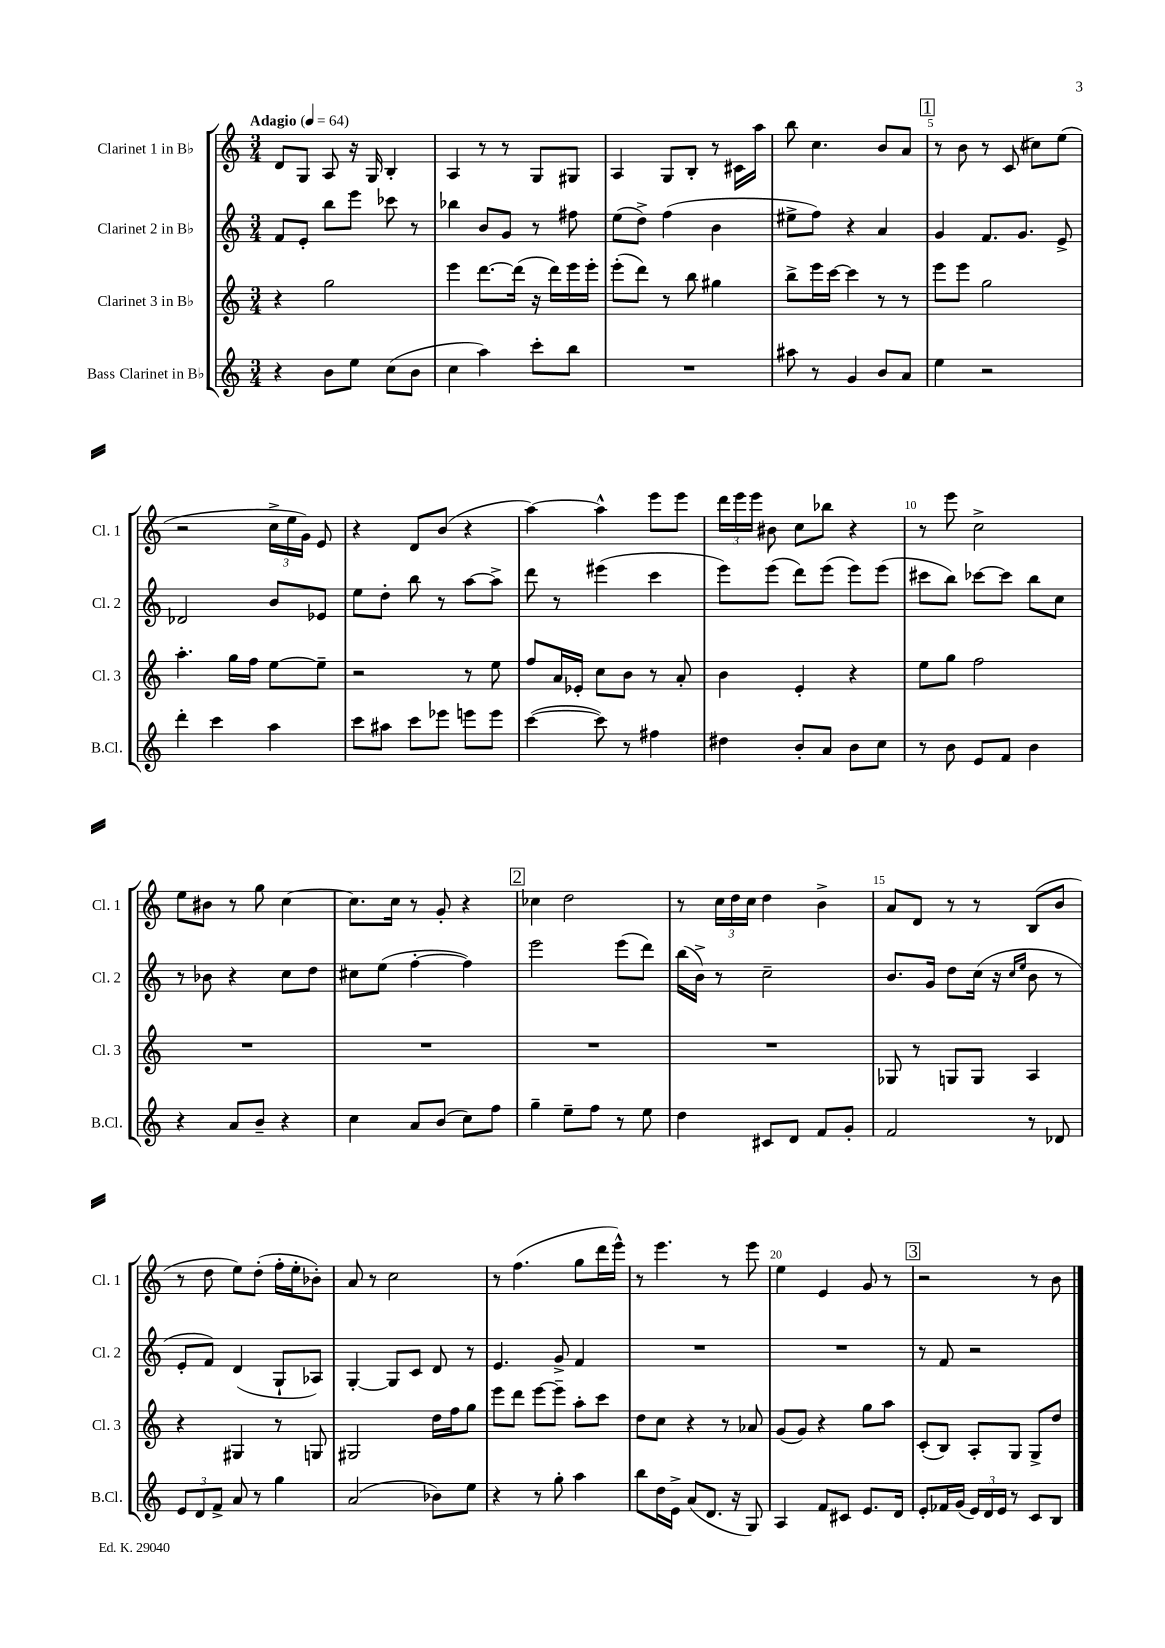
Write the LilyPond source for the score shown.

<<
\new StaffGroup <<
\new Staff = "s0" \with { instrumentName = "Clarinet 1 in Bb" shortInstrumentName = "Cl. 1" } {
    \clef treble \key c \major \numericTimeSignature \time 3/4 \tempo "Adagio" 4 = 64
    \autoBeamOff d'8[ g8] a8 r16 g16 b4-. |
    a4 r8 r8 g8[ gis8] |
    a4 g8[ b8]-. r8 cis'16[ a''16] |
    b''8 c''4. b'8[ a'8] |
    \mark \markup { \box "1" } r8 b'8 r8 c'8( cis''8[) e''8]( |
    r2 \tuplet 3/2 { c''16[-> e''16 g'16]) } e'8 |
    r4 d'8[ b'8]( r4 |
    a''4~) a''4-^ e'''8[ e'''8] |
    \tuplet 3/2 { d'''16[ e'''16 e'''16] } bis'8 c''8[ bes''8] r4 |
    r8 e'''8 c''2-> |
    e''8[ bis'8] r8 g''8 c''4~ |
    c''8.[ c''16] r8 g'8-. r4 |
    \mark \markup { \box "2" } ces''4 d''2 |
    r8 \tuplet 3/2 { c''16[ d''16 c''16] } d''4 b'4-> |
    a'8[ d'8] r8 r8 b8[( b'8] |
    r8 d''8 e''8[) d''8]-.( f''16[-. e''16-. bes'8]-.) |
    a'8 r8 c''2 |
    r8 f''4.( g''8[ d'''16 e'''16]-^) |
    r8 e'''4. r8 e'''8 |
    e''4 e'4 g'8 r8 |
    \mark \markup { \box "3" } r2 r8 b'8 \bar "|." |
}
\new Staff = "s1" \with { instrumentName = "Clarinet 2 in Bb" shortInstrumentName = "Cl. 2" } {
    \clef treble \key c \major \numericTimeSignature \time 3/4
    \autoBeamOff f'8[ e'8]-. b''8[ e'''8] ces'''8 r8 |
    bes''4 b'8[ g'8] r8 fis''8 |
    e''8[( d''8]->) f''4( b'4 |
    eis''8[-> f''8]) r4 a'4 |
    \mark \markup { \box "1" } g'4 f'8.[ g'8.] e'8-> |
    des'2 b'8[ ees'8] |
    e''8[ d''8]-. b''8 r8 a''8[~ a''8]-> |
    d'''8 r8 eis'''4( c'''4 |
    e'''8[) e'''8]( d'''8[) e'''8]( e'''8[) e'''8]( |
    cis'''8[ b''8]) ces'''8[~ ces'''8] b''8[ c''8] |
    r8 bes'8 r4 c''8[ d''8] |
    cis''8[ e''8]( f''4~-. f''4) |
    \mark \markup { \box "2" } e'''2 e'''8[( d'''8]) |
    b''16[( b'16]->) r8 c''2-- |
    b'8.[ g'16] d''8[ c''16]( r16 \grace { c''16[ e''16] } b'8 r8 |
    e'8[-. f'8]) d'4( g8[-! aes8]) |
    g4~-. g8[ c'8] d'8 r8 |
    e'4. g'8-> f'4 |
    R2. |
    R2. |
    \mark \markup { \box "3" } r8 f'8 r2 \bar "|." |
}
\new Staff = "s2" \with { instrumentName = "Clarinet 3 in Bb" shortInstrumentName = "Cl. 3" } {
    \clef treble \key c \major \numericTimeSignature \time 3/4
    \autoBeamOff r4 g''2 |
    e'''4 d'''8.[~ d'''16]( r16 d'''16[) e'''16 e'''16]-. |
    e'''8[-.( d'''8]) r8 b''8 gis''4 |
    b''8[-> e'''16 c'''16]~ c'''4 r8 r8 |
    \mark \markup { \box "1" } e'''8[ e'''8] g''2 |
    a''4.-. g''16[ f''16] e''8[~ e''8]-- |
    r2 r8 e''8 |
    f''8[ a'16 ees'16]-. c''8[ b'8] r8 a'8-. |
    b'4 e'4-. r4 |
    e''8[ g''8] f''2 |
    R2. |
    R2. |
    \mark \markup { \box "2" } R2. |
    R2. |
    ges8 r8 g8[ g8] a4 |
    r4 gis4 r8 g8 |
    gis2 d''16[ f''16 g''8] |
    e'''8[ d'''8] e'''8[~ e'''8]-- a''8[-. c'''8] |
    d''8[ c''8] r4 r8 aes'8 |
    g'8[( g'8]) r4 g''8[ a''8] |
    \mark \markup { \box "3" } c'8[-.( b8]) a8[-. g8] g8[-> d''8] \bar "|." |
}
\new Staff = "s3" \with { instrumentName = "Bass Clarinet in Bb" shortInstrumentName = "B.Cl." } {
    \clef treble \key c \major \numericTimeSignature \time 3/4
    \autoBeamOff r4 b'8[ e''8] c''8[( b'8] |
    c''4 a''4) c'''8[-. b''8] |
    R2. |
    ais''8 r8 g'4 b'8[ a'8] |
    \mark \markup { \box "1" } e''4 r2 |
    d'''4-. c'''4 a''4 |
    c'''8[ ais''8] c'''8[ ees'''8] e'''8[ e'''8] |
    c'''4~( c'''8) r8 fis''4 |
    dis''4 b'8[-. a'8] b'8[ c''8] |
    r8 b'8 e'8[ f'8] b'4 |
    r4 a'8[ b'8]-- r4 |
    c''4 a'8[ b'8]( c''8[) f''8] |
    \mark \markup { \box "2" } g''4-- e''8[-- f''8] r8 e''8 |
    d''4 cis'8[ d'8] f'8[ g'8]-. |
    f'2 r8 des'8 |
    \tuplet 3/2 { e'8[ d'8 f'8]-> } a'8 r8 g''4 |
    a'2( bes'8[) e''8] |
    r4 r8 g''8-. a''4 |
    b''8[ d''16 e'16]-> a'8[( d'8.] r16 g8) |
    a4 f'8[ cis'8] e'8.[ d'16] |
    \mark \markup { \box "3" } e'8[-. fes'16 g'16]( \tuplet 3/2 { e'16[) d'16 e'16] } r8 c'8[ b8] \bar "|." |
}
>>
>>
\layout { \context { \Score \override BarNumber.break-visibility = ##(#f #t #t) barNumberVisibility = #(every-nth-bar-number-visible 5) } }
